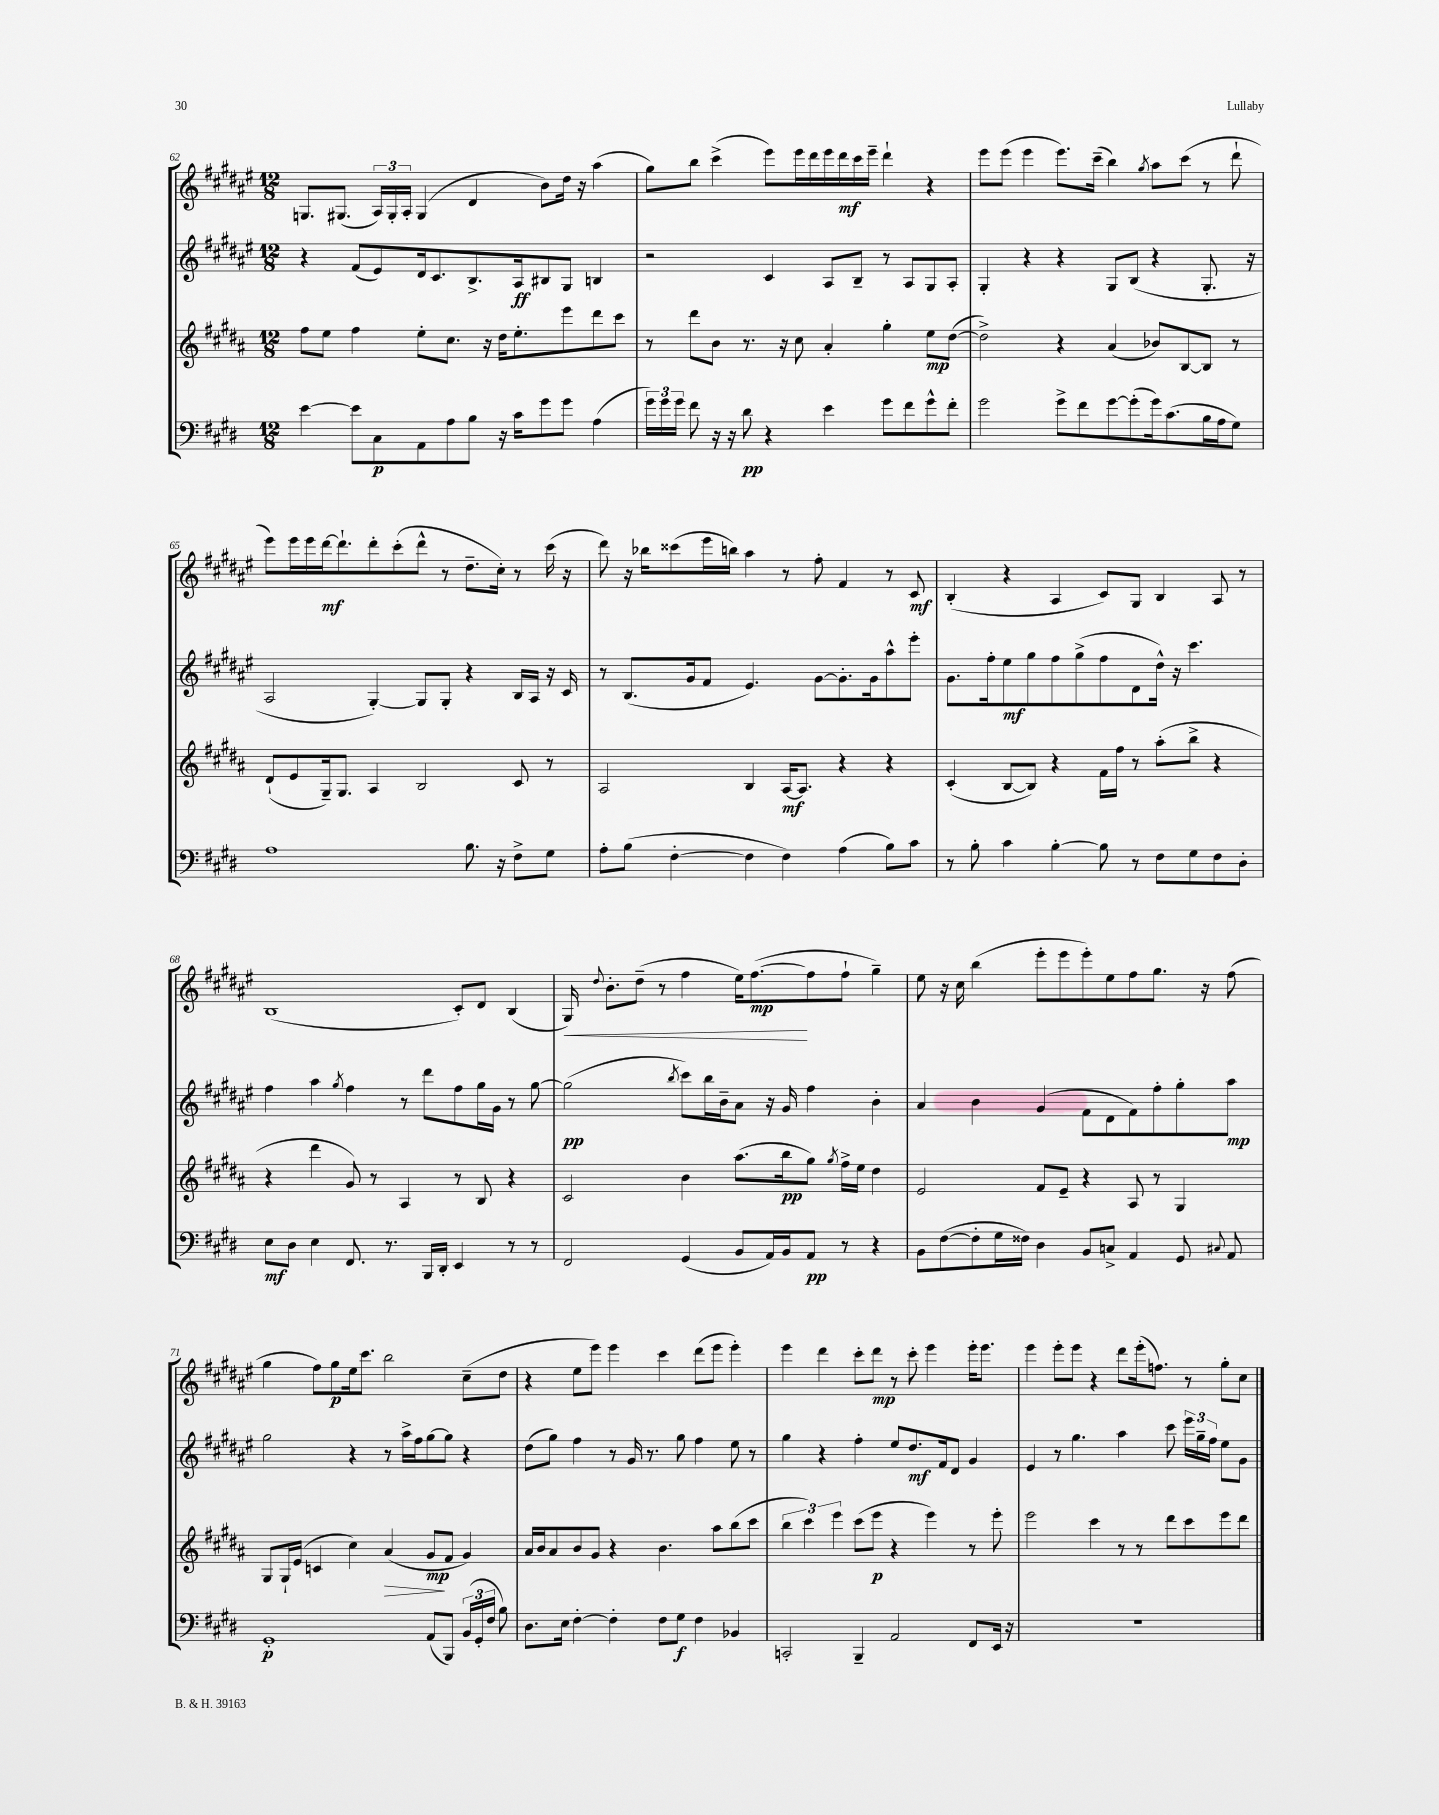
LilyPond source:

<<
\new StaffGroup <<
\new Staff = "s0" {
    \clef treble \key fis \major \numericTimeSignature \time 12/8
    \autoBeamOff g8.[ gis8.]( \tuplet 3/2 { ais16[) gis16-. ais16]-. } gis4( dis'4 b'8[) dis''16] r16 ais''4( |
    gis''8[) b''8] cis'''4->( eis'''8[) eis'''16 dis'''16 eis'''16 dis'''16\mf cis'''16 eis'''16]-- dis'''4-! r4 |
    eis'''8[ eis'''8]( eis'''4 eis'''8.[) cis'''16]--( b''4) \acciaccatura { gis''8 } ais''8[ cis'''8]( r8 dis'''8-! |
    eis'''8[) eis'''16 eis'''16 dis'''16~\mf dis'''8.-! dis'''8-. cis'''8-.( dis'''8]-^ r8 dis''8.[-- cis''16]-.) r8 cis'''16( r16 |
    dis'''8) r16 bes''16[ cisis'''8( eis'''16 b''16]) ais''4 r8 fis''8-. fis'4 r8 cis'8\mf |
    b4-.( r4 ais4 cis'8[) gis8] b4 ais8 r8 |
    b1( cis'8[-.) dis'8] b4( |
    gis16\<) \appoggiatura { dis''8 } b'8.[-. dis''8]--( r8 fis''4 eis''16[) fis''8.~\mp\!( fis''8 fis''8]-! gis''4--) |
    eis''8 r16 cis''16 b''4( eis'''8[-. eis'''8 eis'''8-.) eis''8 fis''8 gis''8.] r16 fis''8( |
    gis''4 fis''8[) gis''8\p eis''16 cis'''8.] b''2 cis''8[--( dis''8] |
    r4 eis''8[ eis'''8]) eis'''4 cis'''4 dis'''8[( eis'''8] eis'''4-.) |
    eis'''4 dis'''4 cis'''8[-. dis'''8]\mp r8 cis'''8-. eis'''4 eis'''16[-. eis'''8.] |
    eis'''4 eis'''8[-. eis'''8] r4 dis'''8[ eis'''16-.( f''8.]) r8 gis''8[-. cis''8] \bar "|." |
}
\new Staff = "s1" {
    \clef treble \key fis \major \numericTimeSignature \time 12/8
    \autoBeamOff r4 fis'8[( eis'8) dis'16 cis'8. b8.-> ais16\ff bis8 gis8] b4 |
    r2 cis'4 ais8[ b8]-- r8 ais8[ gis8 ais8]-. |
    gis4-. r4 r4 gis8[ b8]( r4 gis8.-. r16 |
    ais2 gis4~-.) gis8[ gis8]-. r4 b16[ ais16] r16 cis'16 |
    r8 b8.[( gis'16 fis'8] eis'4.) gis'8[~ gis'8.-. gis'16 ais''8-^ eis'''8]-. |
    gis'8.[ fis''16-. eis''8\mf gis''8 fis''8 gis''8->( fis''8 dis'8 dis''16]-^) r16 cis'''4. |
    fis''4 ais''4 \acciaccatura { gis''8 } fis''4 r8 dis'''8[ fis''8 gis''16 gis'16] r8 gis''8~ |
    gis''2\pp( \acciaccatura { b''8 } cis'''8[) b''16 b'16-- ais'8] r16 gis'16 fis''4 b'4-. |
    ais'4 b'4 gis'4( fis'8[ dis'8 fis'8) fis''8-. gis''8-. ais''8]\mp |
    gis''2 r4 r8 ais''16[-> fis''16 gis''8~ gis''8] r4 |
    dis''8[( gis''8]) fis''4 r8 gis'16 r8. gis''8 fis''4 eis''8 r8 |
    gis''4 r4 fis''4-. eis''8[ dis''8.\mf fis'16 dis'8] gis'4 |
    eis'4 r8 gis''4. ais''4 cis'''8 \tuplet 3/2 { eis'''16[ gis''16-- fis''16] } eis''8[ gis'8] \bar "|." |
}
\new Staff = "s2" {
    \clef treble \key b \major \numericTimeSignature \time 12/8
    \autoBeamOff fis''8[ e''8] fis''4 e''8[-. cis''8.] r16 dis''16[ e''8.-. e'''8 dis'''8 cis'''8] |
    r8 dis'''8[ b'8] r8. r16 cis''8 ais'4-. gis''4-. e''8[\mp dis''8]~( |
    dis''2->) r4 ais'4( bes'8[) b8~ b8] r8 |
    dis'8[-!( e'8 gis16--) gis8.] ais4 b2 cis'8 r8 |
    ais2 b4 ais16[~\mf ais8.] r4 r4 |
    cis'4-.( b8[~ b8]) r4 fis'16[ fis''16] r8 ais''8[-.( b''8]-> r4 |
    r4 dis'''4 gis'8) r8 ais4 r8 b8 r4 |
    cis'2 b'4 ais''8.[( b''16\pp gis''8]) \acciaccatura { gis''8 } fis''16[-> e''16] dis''4 |
    e'2 fis'8[ e'8]-- r4 ais8 r8 gis4 |
    gis8[ gis16-! e'16]( c'4 cis''4) ais'4\>( gis'8[\mp\! fis'8] gis'4) |
    ais'16[ b'16 ais'8 b'8 gis'8] r4 b'4. ais''8[ b''8( cis'''8] |
    \tuplet 3/2 { b''4 cis'''4) e'''4 } cis'''8[( e'''8]\p r4 e'''4) r8 e'''8-. |
    e'''2 cis'''4 r8 r8 dis'''8[ cis'''8 e'''8 dis'''8] \bar "|." |
}
\new Staff = "s3" {
    \clef bass \key e \major \numericTimeSignature \time 12/8
    \autoBeamOff e'4~ e'8[ cis8\p a,8 a8 b8] r16 cis'16[ gis'8 gis'8] a4( |
    \tuplet 3/2 { gis'16[) gis'16 gis'16] } fis'8 r16 r16 dis'8\pp r4 e'4 gis'8[ fis'8 gis'8-^ fis'8]-. |
    gis'2 gis'8[-> fis'8 gis'8~ gis'8-.( gis'16) cis'8.( b16 a16 gis8]) |
    a1 b8. r16 fis8[-> gis8] |
    a8[-. b8]( fis4~-. fis4 fis4) a4( b8[) cis'8] |
    r8 b8-. cis'4 b4~-. b8 r8 fis8[ gis8 fis8 dis8]-. |
    e8[\mf dis8] e4 fis,8. r8. b,,16[ dis,16]-. e,4 r8 r8 |
    fis,2 gis,4( b,8[ a,16) b,16 a,8]\pp r8 r4 |
    b,8[ fis8~( fis8-. gis16 fisis16]) dis4 b,8[ c8]-> a,4 gis,8 \appoggiatura { cis8 } a,8 |
    gis,1-.\p a,8[( b,,8]) \tuplet 3/2 { b,16[( gis,16-. fis16] } b8) |
    dis8.[ e16] fis4~-. fis4-. fis8[ gis8]\f fis4 bes,4 |
    c,2-. b,,4-- a,2 fis,8[ e,16] r16 |
    R1. \bar "|." |
}
>>
>>
\layout { \context { \Score currentBarNumber = #62 } }
